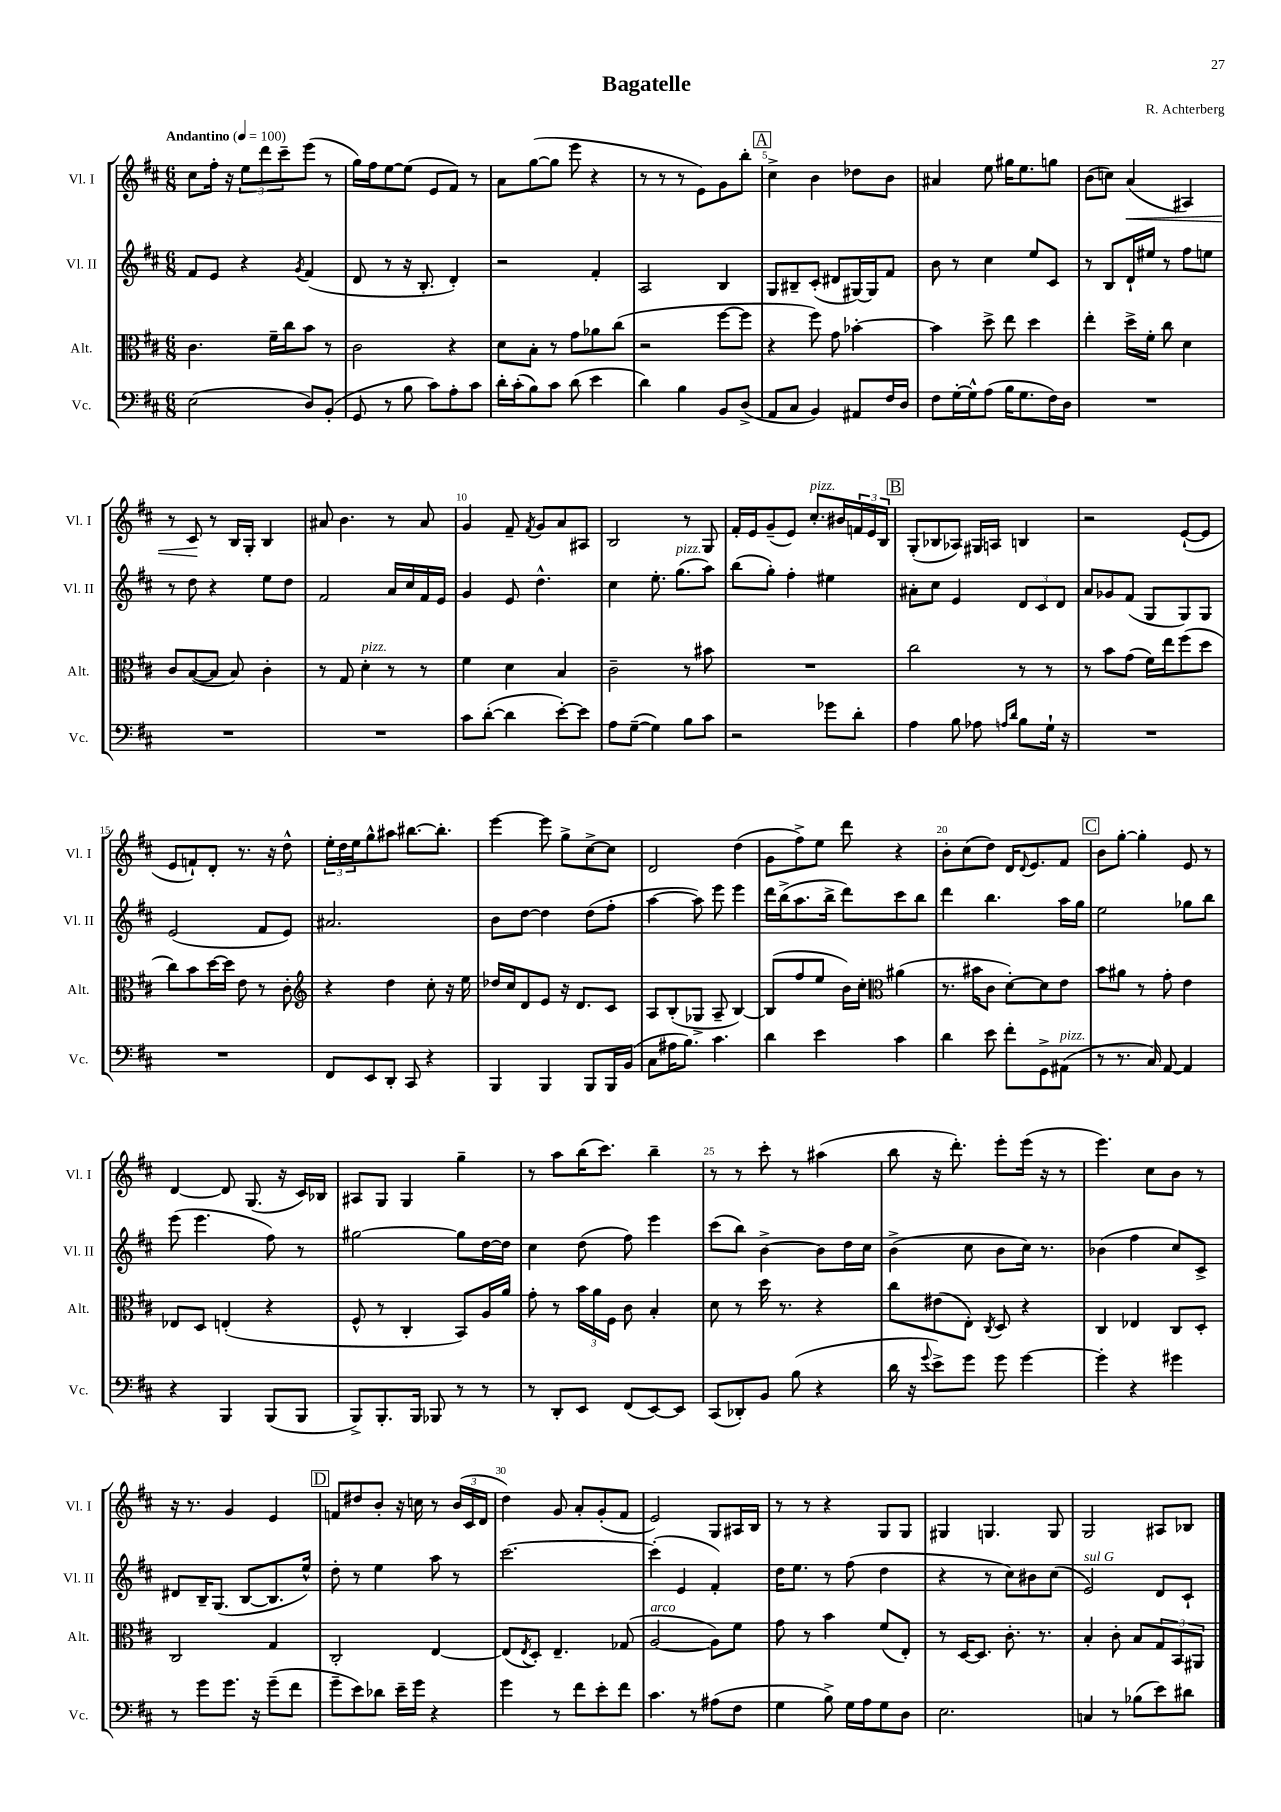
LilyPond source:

\header { title = "Bagatelle" composer = "R. Achterberg" }
<<
\new StaffGroup <<
\new Staff = "s0" \with { instrumentName = "Vl. I" shortInstrumentName = "Vl. I" } {
    \clef treble \key d \major \numericTimeSignature \time 6/8 \tempo "Andantino" 4 = 100
    cis''8 fis''16-. r16 \tuplet 3/2 { e''8 d'''8 cis'''8-- } e'''8( r8 |
    g''16) fis''16 e''8~ e''8( e'8 fis'8) r8 |
    a'8 g''8~( g''8 e'''8 r4 |
    r8 r8 r8 e'8) g'8 b''8-. |
    \mark \markup { \box "A" } cis''4-> b'4 des''8 b'8 |
    ais'4 e''8 gis''16 e''8. g''8 |
    b'8( c''8) a'4\<( ais4) |
    r8 cis'8\! r8 b16 g16-. b4 |
    ais'8 b'4. r8 ais'8 |
    g'4 fis'8-- \acciaccatura { fis'8 } g'8 a'8 ais8 |
    b2 r8 g8 |
    fis'16-. e'16 g'8--( e'8) cis''8.-.^\markup { \italic "pizz." } bis'16 \tuplet 3/2 { f'16 e'16 b16 } |
    \mark \markup { \box "B" } g8-.( bes8 aes8) gis16 a16 b4 |
    r2 e'8~-!( e'8 |
    e'8 f'8-!) d'8-. r8. r16 d''8-^ |
    \tuplet 3/2 { e''16-. d''16 e''16 } g''8-^ ais''8 bis''8.~ bis''8.-. |
    e'''4~ e'''8 g''8-> cis''8~-> cis''8 |
    d'2 d''4( |
    g'8 fis''8->) e''8 d'''8 r4 |
    b'8-. cis''8( d''8) d'16 \appoggiatura { d'8 } e'8. fis'8 |
    \mark \markup { \box "C" } b'8 g''8~-. g''4-. e'8 r8 |
    d'4~ d'8 g8.( r16 cis'16) bes16 |
    ais8 g8 g4 g''4-- |
    r8 a''8 b''16( cis'''8.) b''4-- |
    r8 r8 cis'''8-. r8 ais''4( |
    b''8 r16 d'''8.-.) e'''8-. e'''16( r16 r8 |
    e'''4.) cis''8 b'8 r8 |
    r16 r8. g'4 e'4 |
    \mark \markup { \box "D" } f'8 dis''8 b'8-. r16 c''16 r8 \tuplet 3/2 { b'16( cis'16 d'16 } |
    d''4) g'8 a'8-. g'8-.( fis'8 |
    e'2) g8 ais16 b16 |
    r8 r8 r4 g8 g8 |
    gis4 g4. g8 |
    g2 ais8 bes8 \bar "|." |
}
\new Staff = "s1" \with { instrumentName = "Vl. II" shortInstrumentName = "Vl. II" } {
    \clef treble \key d \major \numericTimeSignature \time 6/8
    fis'8 e'8 r4 \acciaccatura { g'8 } fis'4( |
    d'8 r8 r16 b8.-. d'4-.) |
    r2 fis'4-. |
    a2 b4 |
    \mark \markup { \box "A" } g8 bis8-- cis'8-.( dis'8 gis16~) gis16 fis'8 |
    b'8 r8 cis''4 e''8 cis'8 |
    r8 b8 d'16-! eis''16 r8 fis''8 e''8 |
    r8 d''8 r4 e''8 d''8 |
    fis'2 a'16 cis''16 fis'16 e'16 |
    g'4 e'8 d''4.-^ |
    cis''4 e''8.-. g''8.^\markup { \italic "pizz." }( a''8) |
    b''8( g''8-.) fis''4-. eis''4 |
    \mark \markup { \box "B" } ais'8-. cis''8 e'4 \tuplet 3/2 { d'8 cis'8 d'8 } |
    a'8 ges'8 fis'8( g8 g8) g8 |
    e'2( fis'8 e'8) |
    ais'2. |
    b'8 d''8~ d''4 d''8( fis''8-. |
    a''4~ a''8) e'''8 e'''4 |
    d'''16 b''16->( a''8. b''16-> d'''8) cis'''8 b''8 |
    d'''4 b''4. a''16 g''16 |
    \mark \markup { \box "C" } e''2 ges''8 b''8 |
    e'''8( e'''4. fis''8) r8 |
    gis''2~ gis''8 d''16~ d''16 |
    cis''4 d''8( fis''8) e'''4 |
    cis'''8( b''8) b'4~-> b'8 d''16 cis''16 |
    b'4->( cis''8 b'8 cis''16) r8. |
    bes'4( fis''4 cis''8) cis'8-> |
    dis'8 b16-- g8.( b8~ b8. e''16-^) |
    \mark \markup { \box "D" } d''8-. r8 e''4 a''8 r8 |
    cis'''2.~ |
    cis'''4-.( e'4 fis'4-.) |
    d''16 e''8. r8 fis''8( d''4 |
    r4 r8 cis''8) bis'8 cis''8( |
    e'2^\markup { \italic "sul G" }) d'8 cis'8-! \bar "|." |
}
\new Staff = "s2" \with { instrumentName = "Alt." shortInstrumentName = "Alt." } {
    \clef alto \key d \major \numericTimeSignature \time 6/8
    cis'4. fis'16-- cis''16 b'8 r8 |
    cis'2 r4 |
    d'8 b8-. r8 g'8 aes'8 cis''8( |
    r2 fis''8~ fis''8 |
    \mark \markup { \box "A" } r4 fis''8) g'8 bes'4~-. |
    bes'4 d''8-> e''8 d''4 |
    e''4-. d''16-> fis'16-. cis''8 d'4 |
    cis'8 b8~( b8 b8) cis'4-. |
    r8 g8 d'4-.^\markup { \italic "pizz." } r8 r8 |
    fis'4 d'4 b4 |
    cis'2-- r8 bis'8 |
    R2. |
    \mark \markup { \box "B" } cis''2 r8 r8 |
    r8 b'8 g'8( fis'16) e''16 fis''8( d''8 |
    cis''8) b'8 d''16~ d''16 e'8 r8 cis'8-. |
    \clef treble r4 d''4 cis''8-. r16 e''16 |
    des''16 cis''16 d'8 e'8 r16 d'8. cis'8 |
    a8 b8-.( ges8-> a8-- b4~) |
    b8( fis''8 e''8 b'16) cis''16-. \clef alto ais'4( |
    r8. bis'16 cis'8 d'8~-.) d'8 e'8 |
    \mark \markup { \box "C" } b'8 ais'8 r8 g'8-. e'4 |
    ees8 d8 e4-.( r4 |
    fis8-^ r8 cis4-. b,8) a16 a'16 |
    g'8-. r8 \tuplet 3/2 { b'16 a'16 fis16 } cis'8 b4-. |
    d'8 r8 d''16 r8. r4 |
    cis''8 eis'8( e8-.) \acciaccatura { cis8 } d8 r4 |
    cis4 ees4 cis8 d8-. |
    cis2 g4 |
    \mark \markup { \box "D" } cis2-. e4~ |
    e8( \acciaccatura { e8 } d8-.) e4.-- ges8( |
    a2~^\markup { \italic "arco" } a8) fis'8 |
    g'8 r8 b'4 fis'8( e8-.) |
    r8 d16~ d8. cis'8.-. r8. |
    b4-. cis'8-. b8 \tuplet 3/2 { g8 b,8 ais,8 } \bar "|." |
}
\new Staff = "s3" \with { instrumentName = "Vc." shortInstrumentName = "Vc." } {
    \clef bass \key d \major \numericTimeSignature \time 6/8
    e2( d8) b,8-.( |
    g,8 r8 b8 cis'8) a8-. cis'8 |
    d'16-. cis'16-.( b8) cis'8 d'8( e'4 |
    d'4) b4 b,8 d8->( |
    \mark \markup { \box "A" } a,8 cis8 b,4) ais,8 fis16 d16 |
    fis8 g16~-. g16-^ a8( b16 g8. fis16) d16 |
    R2. |
    R2. |
    R2. |
    cis'8 d'8~-.( d'4 e'8~-.) e'8 |
    a8 g8~--( g4) b8 cis'8 |
    r2 ges'8 d'8-. |
    \mark \markup { \box "B" } a4 b8 aes8 \grace { a16 d'16 } b8 g16-! r16 |
    R2. |
    R2. |
    fis,8 e,8 d,8-. cis,8 r4 |
    b,,4 b,,4 b,,8 b,,16 b,16( |
    cis8 ais16 b8.) cis'4. |
    d'4 e'4 cis'4 |
    d'4 e'8 fis'8-. g,8-> ais,8^\markup { \italic "pizz." }( |
    \mark \markup { \box "C" } r8 r8. cis16) a,8~ a,4 |
    r4 b,,4 b,,8( b,,8 |
    b,,8->) b,,8.-. b,,16 bes,,8 r8 r8 |
    r8 d,8-. e,8 fis,8( e,8~) e,8 |
    cis,8( des,8-.) b,8 b8( r4 |
    d'16 r16 \appoggiatura { g'8 } e'8->) g'8 g'8 g'4~ |
    g'4-. r4 gis'4 |
    r8 g'8 g'8. r16 g'8--( fis'8 |
    \mark \markup { \box "D" } g'8-- e'8) des'8 e'16-- g'16 r4 |
    g'4 r8 fis'8 e'8-. fis'8 |
    cis'4. r8 ais8( fis8 |
    g4 b8->) g16 a16 g8 d8 |
    e2. |
    c4 r8 bes8( e'8) dis'8 \bar "|." |
}
>>
>>
\layout { \context { \Score \override BarNumber.break-visibility = ##(#f #t #t) barNumberVisibility = #(every-nth-bar-number-visible 5) } }
